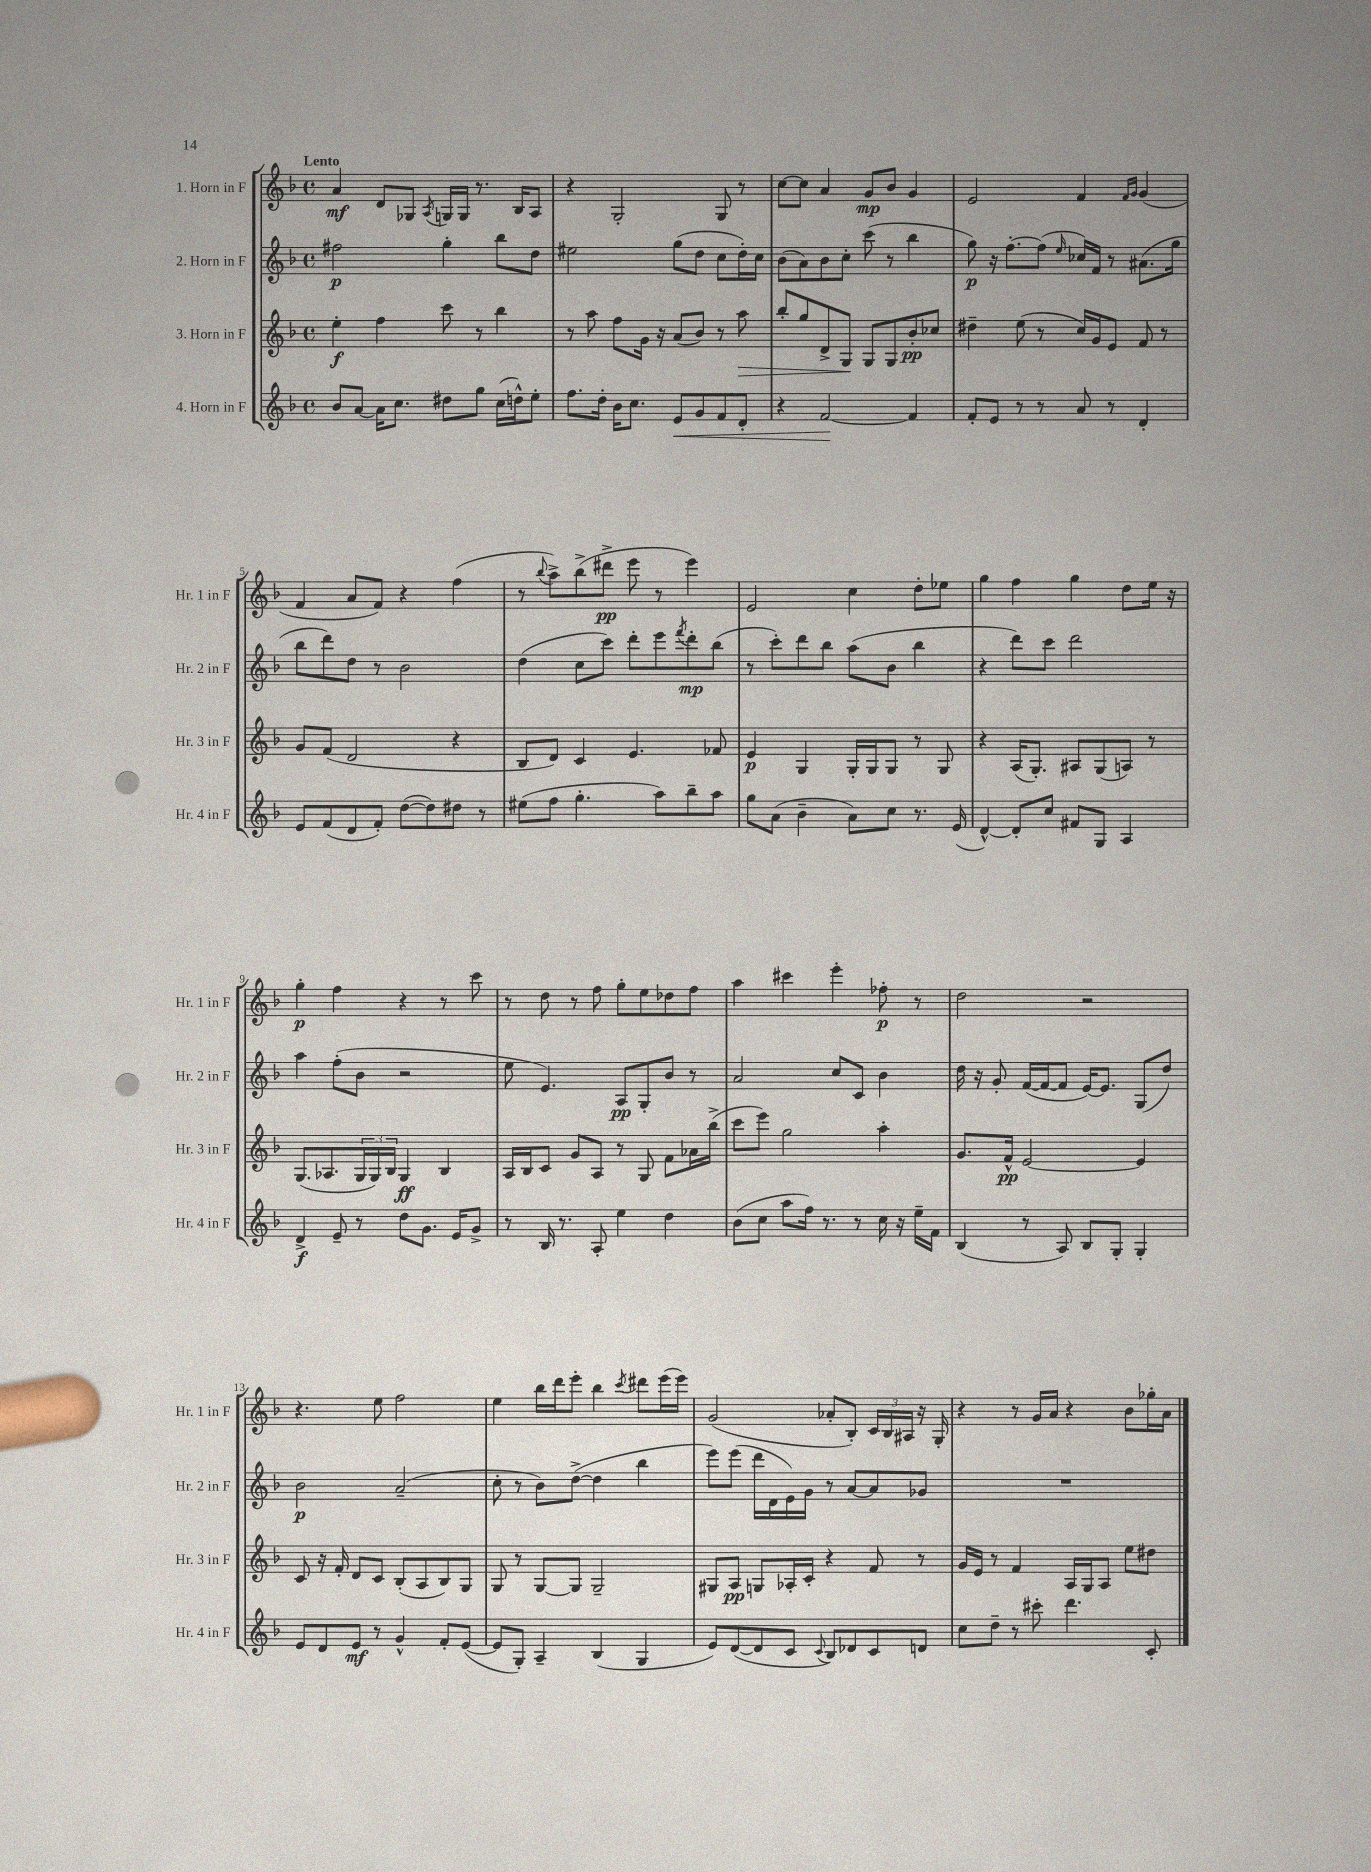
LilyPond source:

<<
\new StaffGroup <<
\new Staff = "s0" \with { instrumentName = "1. Horn in F" shortInstrumentName = "Hr. 1 in F" } {
    \clef treble \key f \major \defaultTimeSignature \time 4/4 \tempo "Lento"
    a'4\mf d'8 ges8 \acciaccatura { a8 } g16 g16 r8. bes16 a8 |
    r4 g2-. g8 r8 |
    c''8~ c''8 a'4 g'8\mp bes'8 g'4 |
    e'2 f'4 \grace { f'16 g'16 } g'4( |
    f'4 a'8 f'8) r4 f''4( |
    r8 \appoggiatura { bes''8 } a''8->) bes''8->( dis'''8->\pp e'''8 r8 e'''4) |
    e'2 c''4 d''8-. ees''8 |
    g''4 f''4 g''4 d''8 e''16 r16 |
    g''4-.\p f''4 r4 r8 c'''8 |
    r8 d''8 r8 f''8 g''8-. e''8 des''8 f''8 |
    a''4 cis'''4 e'''4-. fes''8-.\p r8 |
    d''2 r2 |
    r4. e''8 f''2 |
    e''4 bes''16 d'''16 e'''8-. bes''4 \acciaccatura { c'''8 } dis'''8 e'''16( e'''16) |
    g'2( aes'8-. bes8-.) \tuplet 3/2 { c'16 bes16 ais16 } r16 g16-. |
    r4 r8 g'16 a'16 r4 bes'8 ges''16-. a'16 \bar "|." |
}
\new Staff = "s1" \with { instrumentName = "2. Horn in F" shortInstrumentName = "Hr. 2 in F" } {
    \clef treble \key f \major \defaultTimeSignature \time 4/4
    fis''2\p g''4-. bes''8 d''8 |
    eis''2 g''8( d''8 c''8 d''16-.) c''16 |
    bes'8( a'8) bes'8 c''8-. c'''8( r8 bes''4 |
    g''8\p) r16 f''8.~-. f''8( \grace { e''16 } ces''16) f'16 r8 ais'8.( g''16 |
    bes''8 d'''8) d''8 r8 bes'2 |
    d''4( c''8 c'''8) d'''8-. e'''8 \acciaccatura { f'''8 } d'''8-.\mp bes''8( |
    r8 c'''8-.) d'''8 bes''8 a''8( bes'8 bes''4 |
    r4 d'''8) c'''8 d'''2 |
    a''4 f''8-.( bes'8 r2 |
    e''8 e'4.) a8\pp g8-. bes'8 r8 |
    a'2 c''8 c'8 bes'4 |
    d''16 r16 g'8-. f'16~( f'16~ f'8 e'16~) e'8. g8( d''8) |
    bes'2\p a'2--( |
    c''8-. r8 bes'8) d''8~->( d''4 bes''4 |
    e'''8) e'''8( d'''16 d'16 e'16) g'16 r8 a'8~ a'8 ges'8 |
    R1 \bar "|." |
}
\new Staff = "s2" \with { instrumentName = "3. Horn in F" shortInstrumentName = "Hr. 3 in F" } {
    \clef treble \key f \major \defaultTimeSignature \time 4/4
    e''4-.\f f''4 c'''8 r8 bes''4 |
    r8 a''8 f''8 g'16 r16 a'8( bes'8) r8 a''8\> |
    bes''8-. g''8 d'8-> g8\! g8 g8 bes'8-.\pp ces''8 |
    dis''4-- e''8( r8 c''16) g'16 e'8 f'8 r8 |
    g'8 f'8( d'2 r4 |
    bes8 d'8) c'4 e'4. fes'8 |
    e'4\p g4 g16-. g16 g8 r8 g8 |
    r4 a16( g8.-.) ais8 g8( a8) r8 |
    g8.( aes8. \tuplet 3/2 { g16 g16) bes16 } g4\ff bes4 |
    a16 bes16 c'8 g'8 a8 r8 g8 f'8 aes'16 bes''16->( |
    c'''8 e'''8) g''2 a''4-. |
    g'8. f'16-^\pp e'2~ e'4 |
    c'8 r16 f'16-. d'8 c'8 bes8-.( a8 bes8) g8 |
    g8 r8 g8~ g8 g2-- |
    gis8 a8\pp g8 aes16-. c'16-. r4 f'8 r8 |
    g'16 e'16 r8 f'4 a16 g16 a8 e''8 dis''8 \bar "|." |
}
\new Staff = "s3" \with { instrumentName = "4. Horn in F" shortInstrumentName = "Hr. 4 in F" } {
    \clef treble \key f \major \defaultTimeSignature \time 4/4
    bes'8 a'8~ a'16 c''8. dis''8 g''8 c''16( d''16-^) e''8-. |
    f''8. d''16-. bes'16 c''8. e'8\< g'8 f'8 d'8-. |
    r4 f'2~\! f'4 |
    f'8-. e'8 r8 r8 a'8 r8 d'4-. |
    e'8 f'8( d'8 f'8-.) d''8~( d''8) dis''8 r8 |
    eis''8( f''8 g''4.-. a''8) bes''8-- a''8 |
    g''8 a'8( bes'4-- a'8) c''8 r8. e'16( |
    d'4~-^) d'8-. c''8 fis'8 g8 a4 |
    d'4->\f e'8-- r8 d''8 g'8. e'16 g'8-> |
    r8 bes16 r8. a8-. e''4 d''4 |
    bes'8( c''8 a''8 f''16) r8. r8 c''16 r16 e''16-- f'16 |
    bes4( r8 a8) bes8 g8-. g4-. |
    e'8 d'8 e'8\mf r8 g'4-^ f'8-. e'8~( |
    e'8 g8-.) a4-- bes4( g4 |
    e'8) d'8~( d'8 c'8 \appoggiatura { c'8 } bes8) des'8 c'8 d'8 |
    c''8 d''8-- r8 cis'''8-. d'''4. c'8-. \bar "|." |
}
>>
>>
